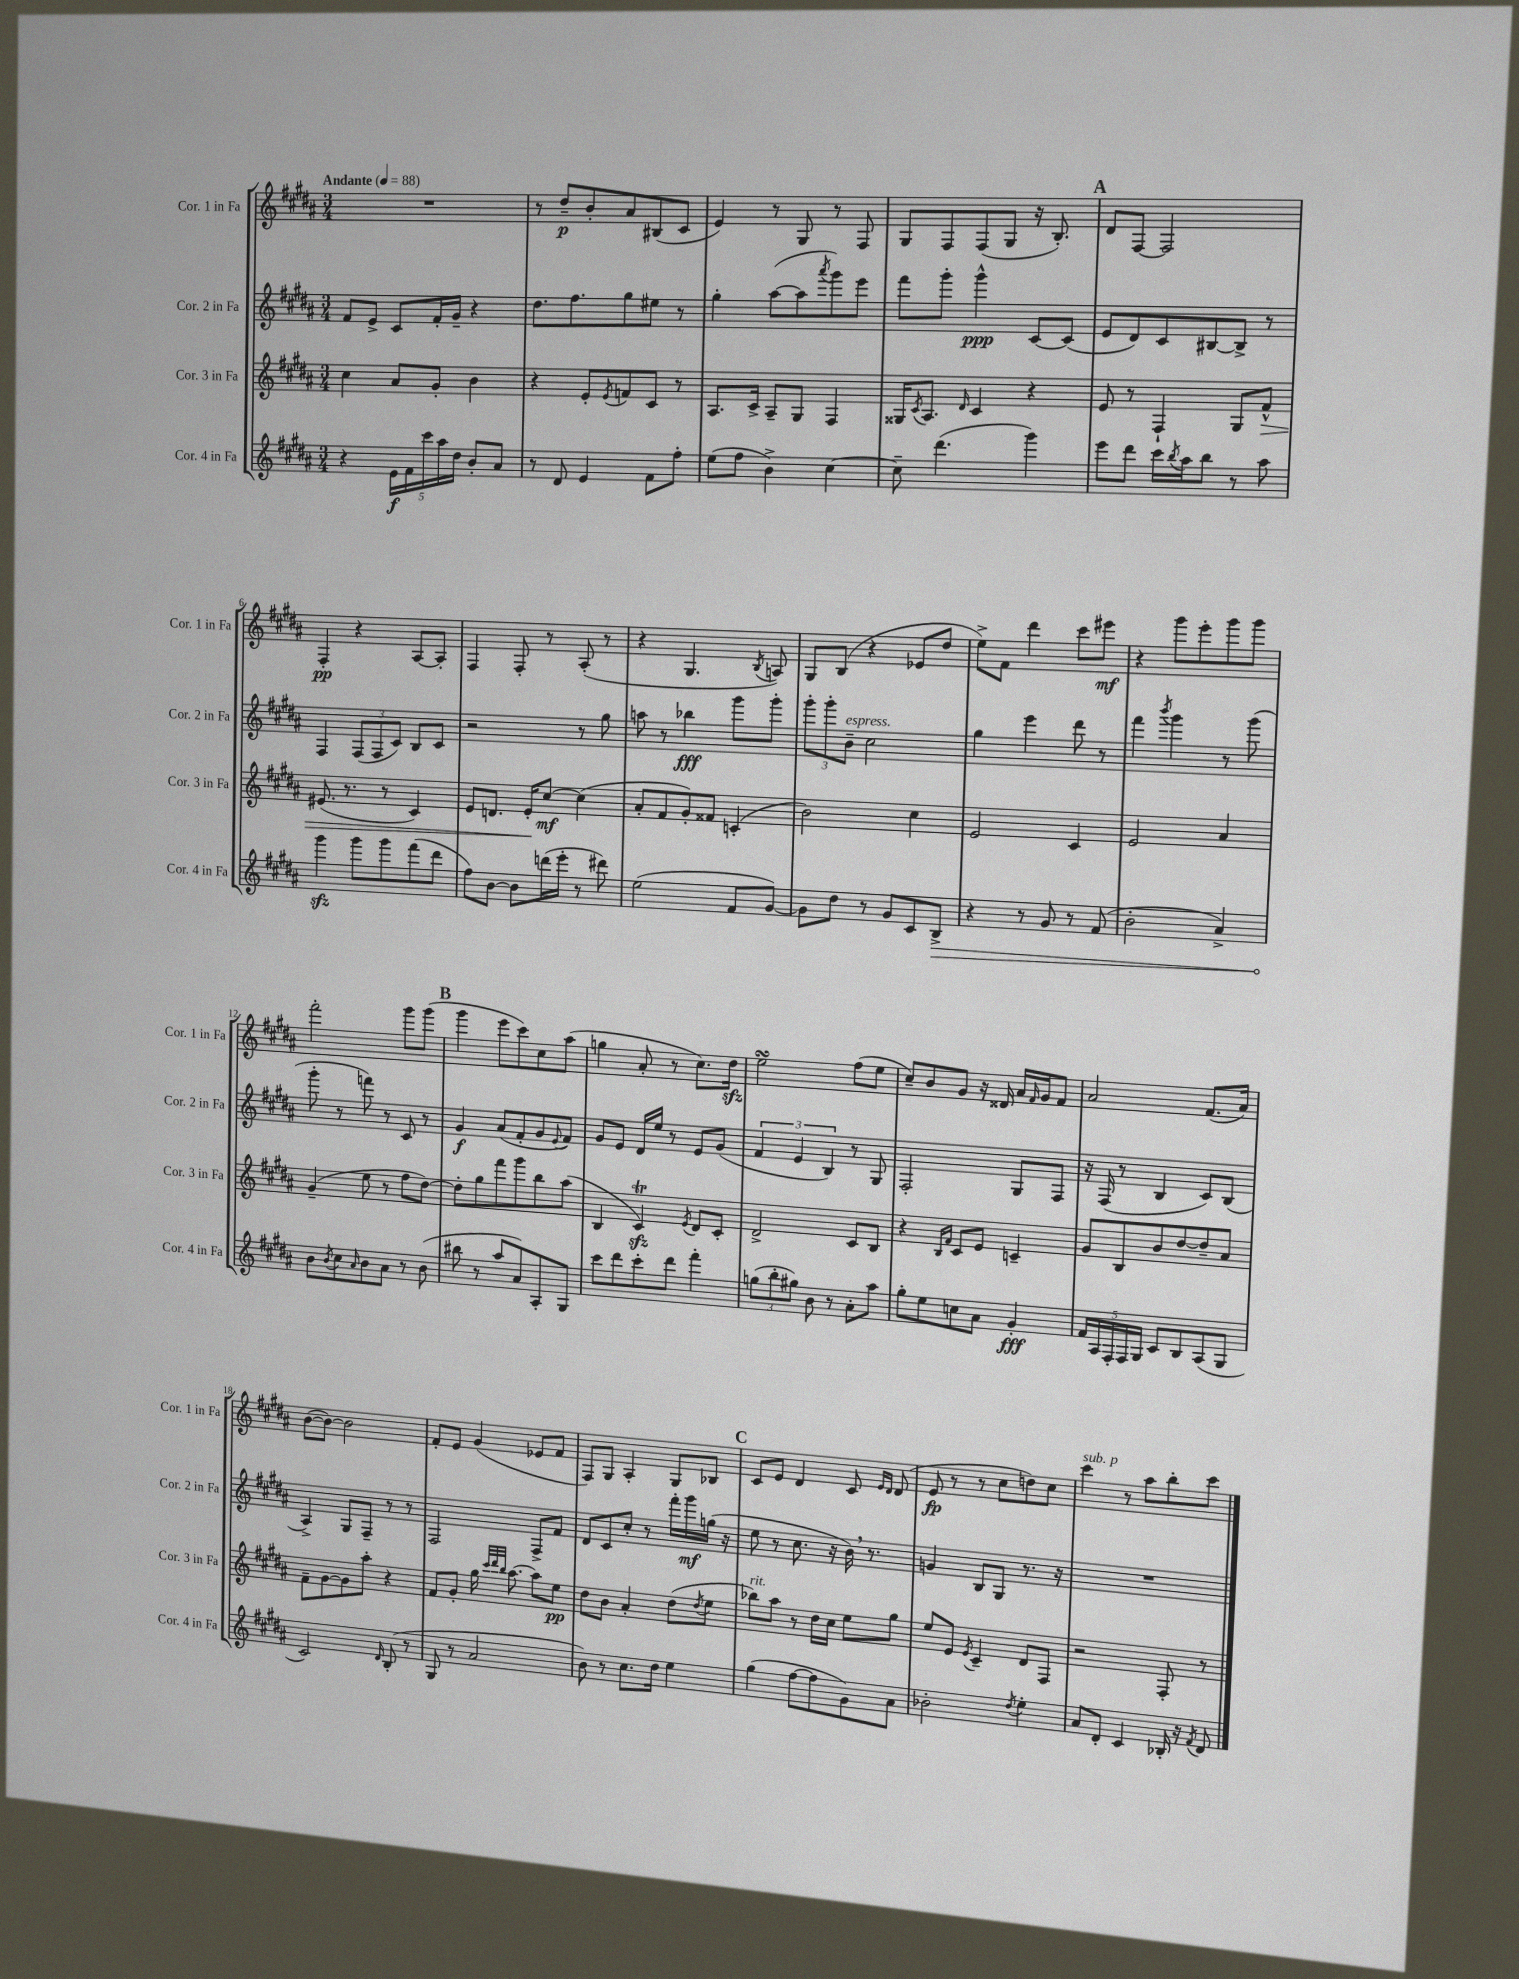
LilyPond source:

<<
\new StaffGroup <<
\new Staff = "s0" \with { instrumentName = "Cor. 1 in Fa" shortInstrumentName = "Cor. 1 in Fa" } {
    \clef treble \key b \major \numericTimeSignature \time 3/4 \tempo "Andante" 4 = 88
    R2. |
    r8 dis''8--\p b'8-. ais'8 bis8( cis'8 |
    e'4) r8 gis8 r8 fis8 |
    gis8 fis8 fis8( gis8 r16 b8.-.) |
    \mark \markup { \bold "A" } dis'8 fis8~ fis2 |
    fis4-.\pp r4 ais8~ ais8-. |
    fis4 fis8-. r8 ais8-.( r8 |
    r4 gis4. \acciaccatura { b8 } a8) |
    gis8 b8( r4 ees'8 dis''8 |
    e''8->) fis'8 dis'''4 cis'''8 eis'''8\mf |
    r4 gis'''8 e'''8-. gis'''8 gis'''8 |
    fis'''2-. gis'''8 gis'''8( |
    \mark \markup { \bold "B" } gis'''4 e'''8 cis'''8) cis''8 ais''8( |
    g''4 ais'8-. r8 cis''8.) dis''16\sfz |
    e''2\turn fis''8( e''8 |
    cis''8--) b'8 gis'8 r16 disis'16 ais'16 \grace { fis'16 } gis'16 fis'8 |
    ais'2 fis'8.( ais'16) |
    b'8~( b'8~) b'2 |
    fis'8-. e'8 gis'4( ees'8 fis'8 |
    fis8) gis8 ais4-. gis8 bes8 |
    \mark \markup { \bold "C" } cis'8 e'8 dis'4 cis'8 \grace { e'16 dis'16 } dis'8( |
    e'8\fp r8 r8 cis''8 d''8) cis''8 |
    cis'''4^\markup { \italic "sub. p" } r8 ais''8 b''8-. cis'''8 \bar "|." |
}
\new Staff = "s1" \with { instrumentName = "Cor. 2 in Fa" shortInstrumentName = "Cor. 2 in Fa" } {
    \clef treble \key b \major \numericTimeSignature \time 3/4
    fis'8 e'8-> cis'8 fis'16-. gis'16-- r4 |
    dis''8. fis''8. gis''8 eis''8 r8 |
    gis''4-. ais''8~( ais''8 \acciaccatura { ais'''8 } gis'''8) e'''8 |
    fis'''8 gis'''8-. gis'''4-^\ppp cis'8~ cis'8( |
    \mark \markup { \bold "A" } e'8 dis'8) cis'8 bis8~ bis8-> r8 |
    fis4 \tuplet 3/2 { fis8( fis8 cis'8) } b8 cis'8 |
    r2 r8 gis''8 |
    a''8 r8 bes''4\fff gis'''8 gis'''8-. |
    \tuplet 3/2 { gis'''8-. gis'''8-. b'8--^\markup { \italic "espress." } } cis''2 |
    gis''4 e'''4 dis'''8 r8 |
    fis'''4 \acciaccatura { b'''8 } gis'''4 r8 gis'''8( |
    gis'''8-. r8 f'''8) r8 cis'8 r8 |
    \mark \markup { \bold "B" } gis'4\f ais'8( fis'8-. gis'8 \appoggiatura { e'8 } fis'8) |
    gis'8 e'8 dis'16 e''16 r8 e'8 gis'8( |
    \tuplet 3/2 { fis'4 e'4 b4) } r8 gis8 |
    fis2-. gis8 fis8 |
    r16 fis16( r8 b4 cis'8) b8( |
    ais4->) gis8 fis8-- r8 r8 |
    fis2 fis8-> fis'8 |
    dis'8 cis'8 cis''8-. r8 fis'''16-. gis'''16\mf g''16( r16 |
    \mark \markup { \bold "C" } e''8 r8 cis''8. r16 b'16) \breathe r8. |
    g'4 b8 gis8 r8. r16 |
    R2. \bar "|." |
}
\new Staff = "s2" \with { instrumentName = "Cor. 3 in Fa" shortInstrumentName = "Cor. 3 in Fa" } {
    \clef treble \key b \major \numericTimeSignature \time 3/4
    cis''4 ais'8 gis'8-. b'4 |
    r4 e'8-. \acciaccatura { e'8 } f'8 cis'8 r8 |
    ais8. cis'16-> ais8-- gis8 fis4 |
    gisis16 \acciaccatura { cis'8 } ais8. \grace { dis'16 } cis'4 r4 |
    \mark \markup { \bold "A" } e'8 r8 fis4-! gis8 fis'8-^\> |
    eis'8.( r8. r8 cis'4) |
    e'8 d'8. e'16-.\! cis''8~\mf cis''4( |
    ais'8-. fis'8 gis'8-.) fisis'8 c'4-.( |
    b'2) cis''4 |
    e'2 cis'4 |
    e'2 ais'4 |
    gis'4--( e''8 r8 fis''8 dis''8~) |
    \mark \markup { \bold "B" } dis''8-. gis''8 fis'''8 gis'''8 b''8 ais''8( |
    b4 cis'4\trill\sfz) \acciaccatura { e'8 } dis'8 cis'8-. |
    dis'2-> cis'8 b8 |
    r4 \grace { b16 fis'16 } cis'8 e'8 c'4-- |
    gis'8 b8 b'8 dis''8~ dis''8-- ais'8 |
    fis'8-- gis'8~ gis'8 ais''8-. r4 |
    fis'8 gis'8-. gis''16 \grace { cis'''32 dis'''32 b''32 } ais''8.~ ais''8 e''8\pp |
    dis''8 b'8 ais'4-. dis''8( \acciaccatura { dis''8 } e''8 |
    \mark \markup { \bold "C" } bes''8^\markup { \italic "rit." }) ais''8 r8 dis''16 cis''16 e''8 gis''8 |
    e''8 e'8 \acciaccatura { e'8 } cis'4-- dis'8 fis8 |
    r2 fis8-. r8 \bar "|." |
}
\new Staff = "s3" \with { instrumentName = "Cor. 4 in Fa" shortInstrumentName = "Cor. 4 in Fa" } {
    \clef treble \key b \major \numericTimeSignature \time 3/4
    r4 \tuplet 5/4 { e'16\f fis'16 cis'''16 ais''16 dis''16 } b'8-. ais'8 |
    r8 dis'8 e'4 fis'8 fis''8-. |
    e''8( fis''8 b'4->) cis''4~ |
    cis''8-- dis'''4.( gis'''4) |
    \mark \markup { \bold "A" } e'''8 dis'''8 cis'''16 \acciaccatura { b''8 } ais''16 b''8 r8 ais''8 |
    gis'''4\sfz gis'''8 gis'''8 fis'''8( dis'''8 |
    fis''8) b'8~ b'8 d'''16( e'''16-. r8 dis'''8) |
    e''2( fis'8 gis'8~) |
    gis'8 dis''8 r8 gis'8 cis'8 \once \override Hairpin.circled-tip = ##t b8->\> |
    r4 r8 gis'8 r8 fis'8( |
    b'2-. ais'4->) |
    b'8\! \acciaccatura { b'8 } cis''8 \grace { ais'16 } b'8 ais'8 r8 b'8( |
    \mark \markup { \bold "B" } bis''8 r8 ais''8 ais'8) ais8-. gis8 |
    cis'''8 dis'''8 cis'''8-. dis'''8 fis'''4-. |
    \tuplet 3/2 { g''8( b''8-. gis''8) } b'8 r8 ais'8-. ais''8 |
    gis''8-. e''8 c''8 ais'8 gis'4-.\fff |
    \tuplet 5/4 { fis'16 ais16 fis16-. fis16 gis16 } cis'8 b8 ais8( gis8 |
    cis'2) \grace { dis'16 } b8-.( r8 |
    gis8 r8 ais'2 |
    b'8) r8 cis''8. dis''16 e''4 |
    \mark \markup { \bold "C" } gis''4( fis''8~ fis''8 gis'8) ais'8 |
    bes'2-. \acciaccatura { dis''8 } e''4-. |
    ais'8 dis'8-. cis'4 bes16-. r16 \acciaccatura { fis'8 } dis'8 \bar "|." |
}
>>
>>
